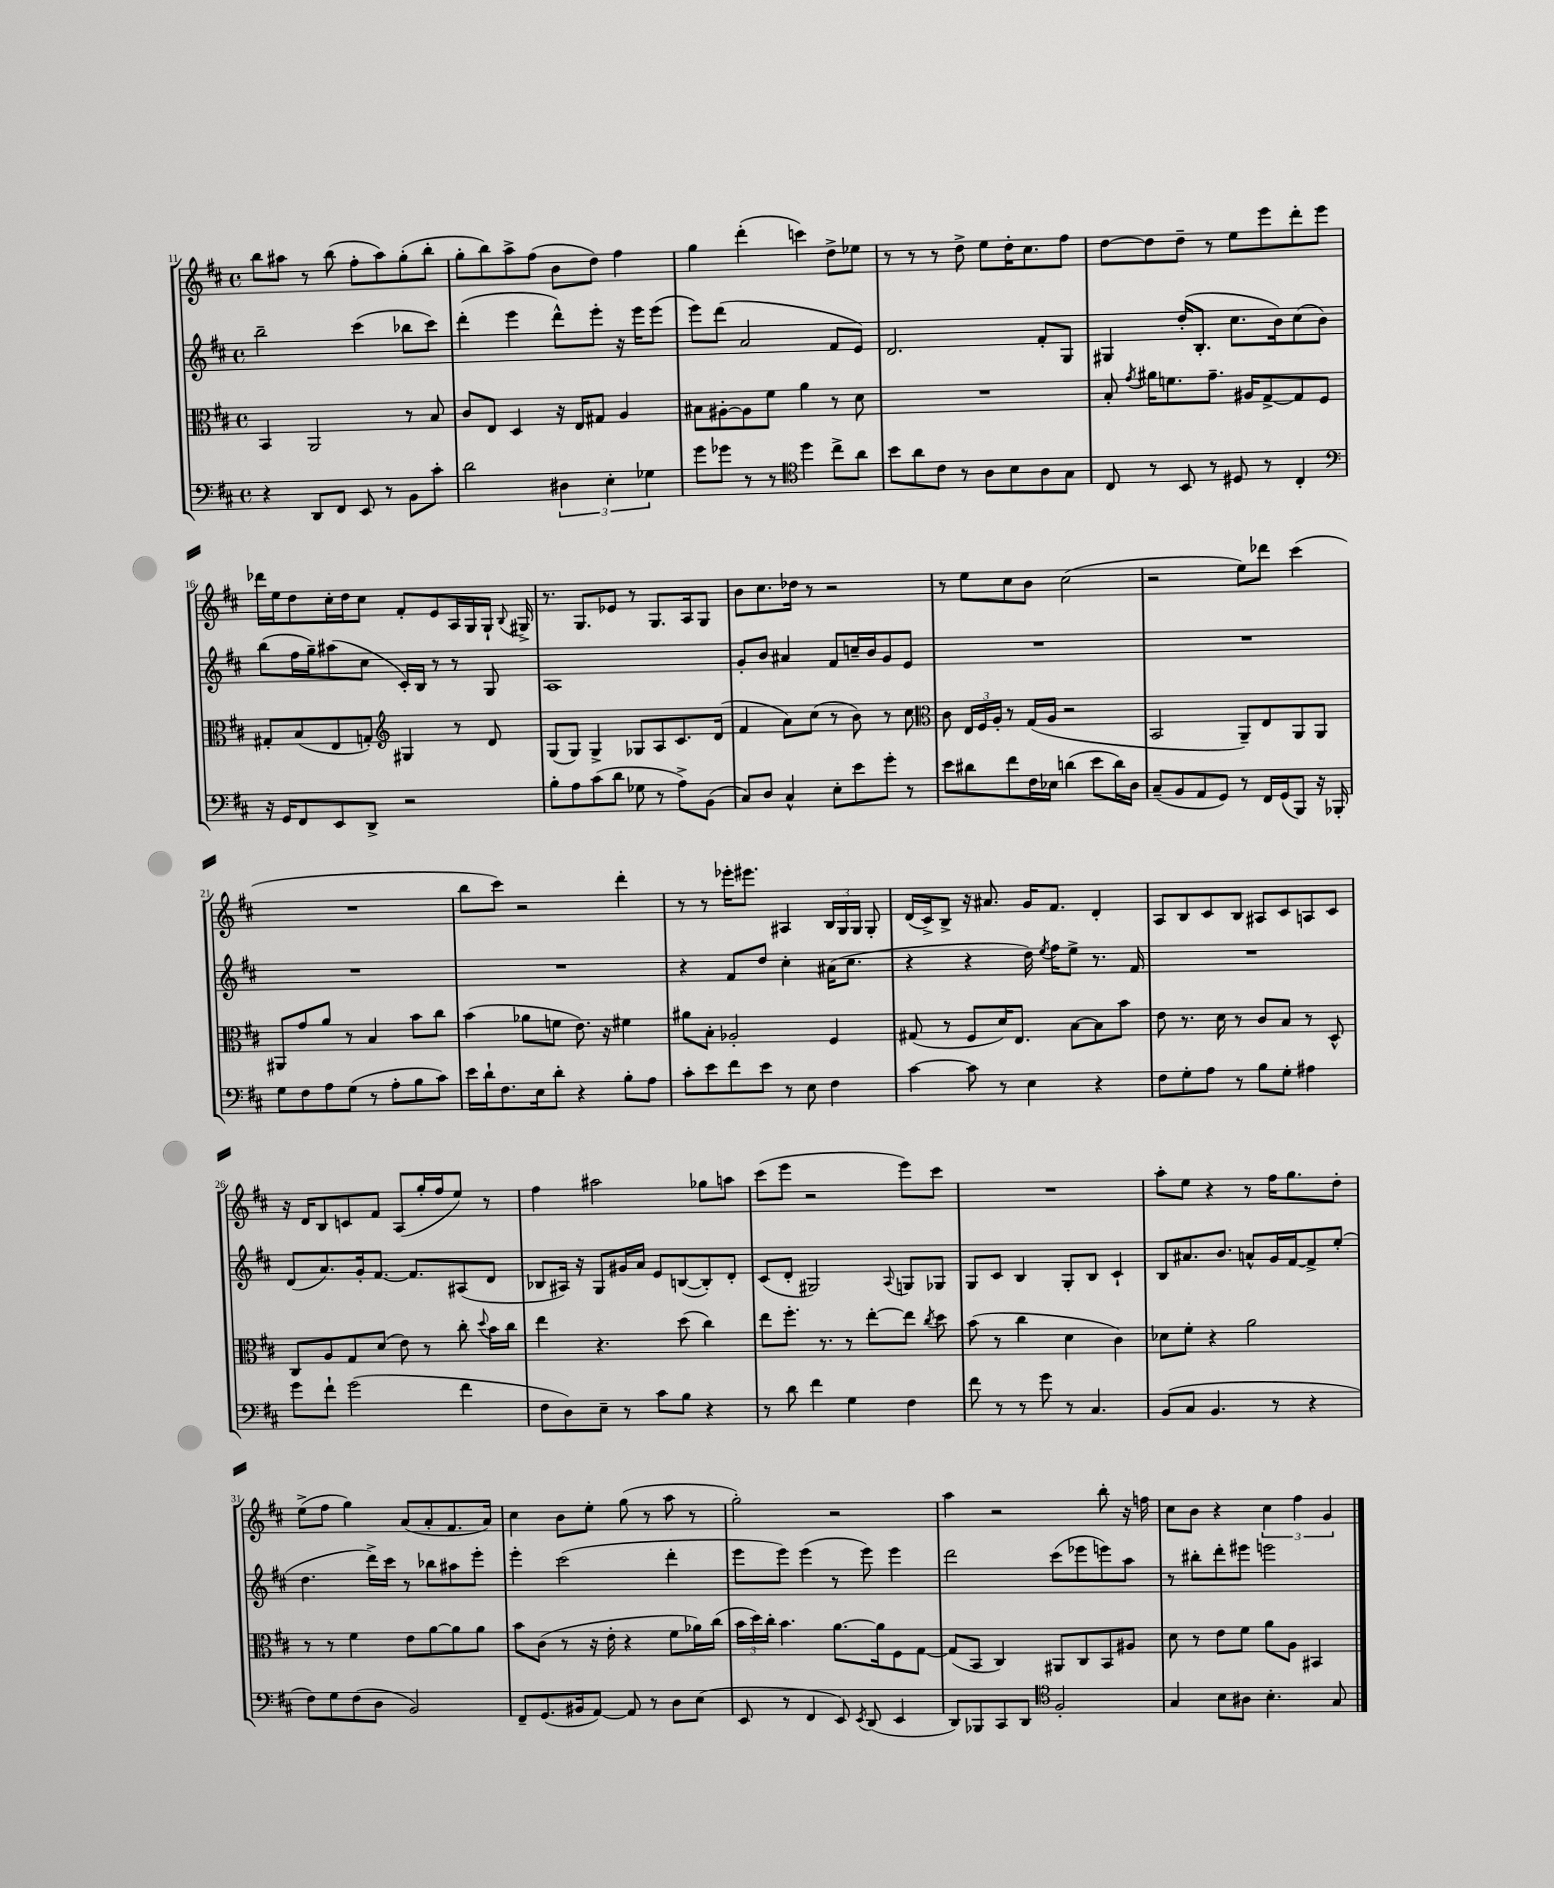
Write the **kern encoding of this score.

**kern	**kern	**kern	**kern
*part4	*part3	*part2	*part1
*staff4	*staff3	*staff2	*staff1
*clefF4	*clefC3	*clefG2	*clefG2
*k[f#c#]	*k[f#c#]	*k[f#c#]	*k[f#c#]
*M4/4	*M4/4	*M4/4	*M4/4
*met(c)	*met(c)	*met(c)	*met(c)
=11	=11	=11	=11
4r	4BB/	2bb~\	8bb\L
.	.	.	8aa#X\J
8DD/L	2AA/	.	8r
8FF#/J	.	.	(8bb\
8EE/	.	(4ccc#\	8ff#'\L
8r	.	.	8aa#\)
8BB\L	8r	8bb-X\L	(8gg'\
8c#'\J	8B/	8ccc#\J)	8bb'\J
=12	=12	=12	=12
2d\	8c#/L	(4ddd'\	8gg'\L
.	8E/J	.	8bb\)
.	4D/	4eee\	8aa^\
.	.	.	(8ff#\J
6D#X\	16r	8ddd^^\L)	8b\L
.	16E/KL	.	.
.	8G#X/J	8eee'\J	8dd\J)
6E'\	.	.	.
.	4A/	16r	4ff#\
.	.	16eee\KL	.
6G-X\	.	.	.
.	.	(8eee\J	.
=13	=13	=13	=13
8g\L	8B#X\L	8eee\L)	4gg\
8g-X\J	[8A#X'\	(8ddd\J	.
8r	8A#\]	2a/	(4ddd'\
8r	8f#\J	.	.
*clefC4	*	*	*
4dd\	4a\	.	4cccn\)
8cc#^\L	8r	8f#/L	8dd^\L
8a\J	8d\	8e/J)	8ee-X\J
=14	=14	=14	=14
8b\L	1r	2.d/	8r
8a\	.	.	8r
8c#\J	.	.	8r
8r	.	.	8dd^\
8A\L	.	.	8ee\L
8B\	.	.	16dd'\K
.	.	.	8.cc#\
8A\	.	8f#'/L	.
8G\J	.	8G/J	8ff#\J
=15	=15	=15	=15
8C#/	8B'/	4G#X/	[8dd\L
.	8qg/	.	.
8r	16a#X\KL	.	8dd\]
.	8.fn\	.	.
8BB/	.	(16dd'/KL	8dd~\J
.	.	8.B'/J	.
8r	8.g~\J	.	8r
8D#X/	.	8.cc#\L	8ee\L
.	16A#X/KL	.	.
8r	[8G^/	.	8eee\
.	.	16b\k)	.
4C#'/	8G/]	(8cc#\	8ddd'\
.	8F#/J	8b\J)	8eee\J
!!LO:LB:g=z
=16	=16	=16	=16
*clefF4	*	*	*
16r	8G#X'/L	(8bb\L	16ddd-X\LL
16GG/KL	.	.	16ee\J
8FF#/	(8B/	16ff#\L	8dd\
.	.	16gg~\J)	.
8EE/	8E/	(8aa#X\	16cc#'\L
.	.	.	16dd\J
8DD^/J	8Gn'/J)	8cc#\J	8cc#\J
*	*clefG2	*	*
2r	4G#X/	16c#'/LL)	8f#'/L
.	.	16B/JJ	.
.	.	8r	8e/
.	8r	8r	16A/L
.	.	.	16G/
.	8d/	8G/	16G`/JJ
.	.	.	8qqB/
.	.	.	16G#X^/
=17	=17	=17	=17
8B'\L	(8G/L	1A	8.r
8A\	8G/J)	.	.
.	.	.	8.G/L
(8c#\	4G^/	.	.
8d\J	.	.	8e-X/J
8G-X\	8G-X/L	.	8r
8r	8A/	.	8.G/L
8A^\L)	8.c#/	.	.
.	.	.	16A/k
(8BB\J	.	.	8G/J
.	(16d/Jk	.	.
=18	=18	=18	=18
8C#/L)	4f#/	8g'/L	8b\L
8D/J	.	8b/J	8.cc#\
4C#^^/	8a\L)	4a#X/	.
.	.	.	16dd-X\Jk
.	(8cc#\J	.	8r
8E'\L	8r	8f#/L	2r
8e\	8b\)	16ccn~/L	.
.	.	16b/J	.
8g'\J	8r	8g/	.
8r	8cc#\	8e/J	.
=19	=19	=19	=19
*	*clefC3	*	*
8e\L	8c#\	1r	8r
8d#X\	24E/LL	.	8ee\L
.	24F#/	.	.
.	24A'/JJ	.	.
8f#\	8r	.	8cc#\
16F#\L	(16G/LL	.	8b\J
16E-X\JJ	16A/JJ	.	.
(4dn\	2r	.	(2cc#\
8e\L	.	.	.
16d\L)	.	.	.
16D\JJ	.	.	.
=20	=20	=20	=20
(8C#~/L	2BB/	1r	2r
8BB/	.	.	.
8AA/	.	.	.
8GG/J)	.	.	.
8r	8AA~/L)	.	8ee\L)
16FF#/LL	8E/	.	8ddd-X\J
(16GG/J	.	.	.
8BBB/J)	8AA/	.	(4ccc#\
16r	8AA/J	.	.
16BBB-X'/	.	.	.
!!LO:LB:g=z
=21	=21	=21	=21
8G\L	8AA#X/L	1r	1r
8F#\	8g/	.	.
8A\	8a/J	.	.
(8G\J	8r	.	.
8r	4B/	.	.
8A'\L	.	.	.
8B\	8b\L	.	.
8c#\J)	8cc#\J	.	.
=22	=22	=22	=22
16e\LL	(4b\	1r	8bb\L
16d`\J	.	.	.
8.F#\	.	.	8ccc#\J)
.	8a-X\L	.	2r
16E\k	.	.	.
8d'\J	8fn\J	.	.
4r	8.e\)	.	.
.	16r	.	.
8B'\L	4f#X\	.	4ddd'\
8A\J	.	.	.
=23	=23	=23	=23
8c#'\L	8a#X\L	4r	8r
8e\	8B'\J	.	8r
8f#\	2A-X'/	8f#/L	16eee-X'\KL
.	.	.	8.eee#X\J
8e\J	.	8dd/J	.
8r	.	4cc#'\	4A#X/
8E\	.	.	.
4F#\	4F#/	(16a#X\KL	24B/LL
.	.	.	24G/
.	.	8.cc#\J	.
.	.	.	24G/JJ
.	.	.	8G'/
=24	=24	=24	=24
[4c#\	(8G#X/	4r	(16d/LL
.	.	.	16c#^/J)
.	8r	.	8B^/J
8c#\]	8F#/L	4r	16r
.	.	.	8.a#X/
8r	16d/K)	.	.
.	8.E/J	.	.
4E\	.	16dd\)	16g/KL
.	.	8qee/	.
.	.	16ff#\KL	8.f#/J
.	[8B\L	8ee^\J	.
4r	8B\]	8.r	4d'/
.	8b\J	.	.
.	.	16f#/	.
=25	=25	=25	=25
8F#\L	8e\	1r	8A/L
8G'\	8.r	.	8B/
8A\J	.	.	8c#/
.	16d\	.	.
8r	8r	.	8B/J
8B\L	8c#/L	.	8A#X/L
8G'\J	8B/J	.	8c#/
4A#X\	8r	.	8An/
.	8D^^/	.	8c#/J
!!LO:LB:g=z
=26	=26	=26	=26
8g\L	8C#/L	(8d/L	16r
.	.	.	16d/KL
8f#`\J	8A/	8.a/)	8B/
(2g\	8G/	.	8cn/
.	.	16g'/k	.
.	(8d/J	[8.f#/J	8f#/J
.	8e\)	.	(8A/L
.	.	8.f#/L]	.
.	8r	.	16gg'/L
.	.	.	16ff#/J
4f#\	8cc#'\	(8A#X/	8ee/J)
.	8qqdd/	.	.
.	16b\LL	8d/J	8r
.	16cc#\JJ	.	.
=27	=27	=27	=27
8F#\L	4ee\	8B-X/L	4ff#\
8D\)	.	16A#X/Jk)	.
.	.	16r	.
8E~\J	4.r	8G/L	2aa#X\
8r	.	16g#X/L	.
.	.	16a/JJ	.
8c#\L	.	8e/L	.
8B\J	(8dd\	([8Bn/	.
4r	4cc#\)	8B'/])	8gg-X\L
.	.	8d'/J	8aan\J
=28	=28	=28	=28
8r	8ee\L	(8c#/L	(8ccc#\L
8d\	8.ff#'\J	8d'/J	8eee\J
4f#\	.	2G#X/)	2r
.	8.r	.	.
4G\	8r	.	.
.	[8ee'\L	.	.
.	.	8qqA/	.
4F#\	8ee\J]	8Gn/L	8eee\L)
.	8qcc#/	.	.
.	8dd\	8G-X/J	8ccc#\J
=29	=29	=29	=29
8f#\	(8b\	8G/L	1r
8r	8r	8c#/J	.
8r	4cc#\	4B/	.
8g\	.	.	.
8r	4d\	8G'/L	.
4.C#/	.	8B/J	.
.	4c#\)	4c#`/	.
=30	=30	=30	=30
(8BB/L	8d-X\L	8B/L	8aa'\L
8C#/J	8f#'\J	8.a#X/	8ee\J
4.BB/	4r	.	4r
.	.	8.b/J	.
.	2a\	8an^^/L	8r
8r	.	16g/L	16ff#\KL
.	.	[16f#/J	8.gg\
4r	.	8f#^/]	.
.	.	(8ee'/J	8dd'\J
!!LO:LB:g=z
=31	=31	=31	=31
8F#\L)	8r	4.dd\	(8ee^\L
8G\	8r	.	8ff#\J
(8F#\	4f#\	.	4gg\)
8D\J	.	16ddd^\LL)	.
.	.	16ccc#\JJ	.
2BB/)	8e\L	8r	(8a/L
.	[8a\	8bb-X\L	8a'/
.	8a\]	8aa#X\	8.f#/
.	8a\J	8eee'\J	.
.	.	.	16a/Jk)
=32	=32	=32	=32
8FF#~/L	8b\L	4eee'\	4cc#\
(8.GG/	(8c#\J	.	.
.	8r	(2ccc#\	8b\L
16BB#X/k	.	.	.
[8AA/J)	16r	.	8ee'\J
.	16e'\	.	.
8AA/]	4r	.	(8gg\
8r	.	.	8r
8D\L	8f#\L	4ddd'\	8aa\
(8E\J	16a-X\L)	.	8r
.	(16cc#\JJ	.	.
=33	=33	=33	=33
8EE/	24b\LL	8eee\L	2gg'\)
.	24dd\)	.	.
.	24cc#'\JJ	.	.
8r	4.b\	8eee\J)	.
4FF#/	.	(4eee\	.
8EE/)	[8.a\L	8r	2r
8qEE/	.	.	.
(8DD/	.	8eee\)	.
.	16a\k]	.	.
4EE/	8F#\	4eee\	.
.	[8G\J	.	.
=34	=34	=34	=34
8DD/L)	(8G/L]	2ddd\	4aa\
8BBB-X/	8BB/J	.	.
8CC#/	4C#/)	.	2r
8DD/J	.	.	.
*clefC4	*	*	*
2F#'/	8AA#X/L	(8ccc#\L	.
.	8C#/	8eee-X\	.
.	8BB/	8eeen\)	8bb'\
.	8A#X/J	8aa\J	16r
.	.	.	16ffn\
=35	=35	=35	=35
4G/	8d\	8r	8cc#\L
.	8r	8bb#X'\L	8b\J
8B\L	8e\L	8ddd'\	4r
8A#X\J	8f#\J	8eee#X\J	.
4.B'\	8a\L	2eeen\	6cc#\
.	8A\J	.	.
.	.	.	6ff#\
.	4BB#X/	.	.
.	.	.	6g/
8G/	.	.	.
==	==	==	==
*-	*-	*-	*-
